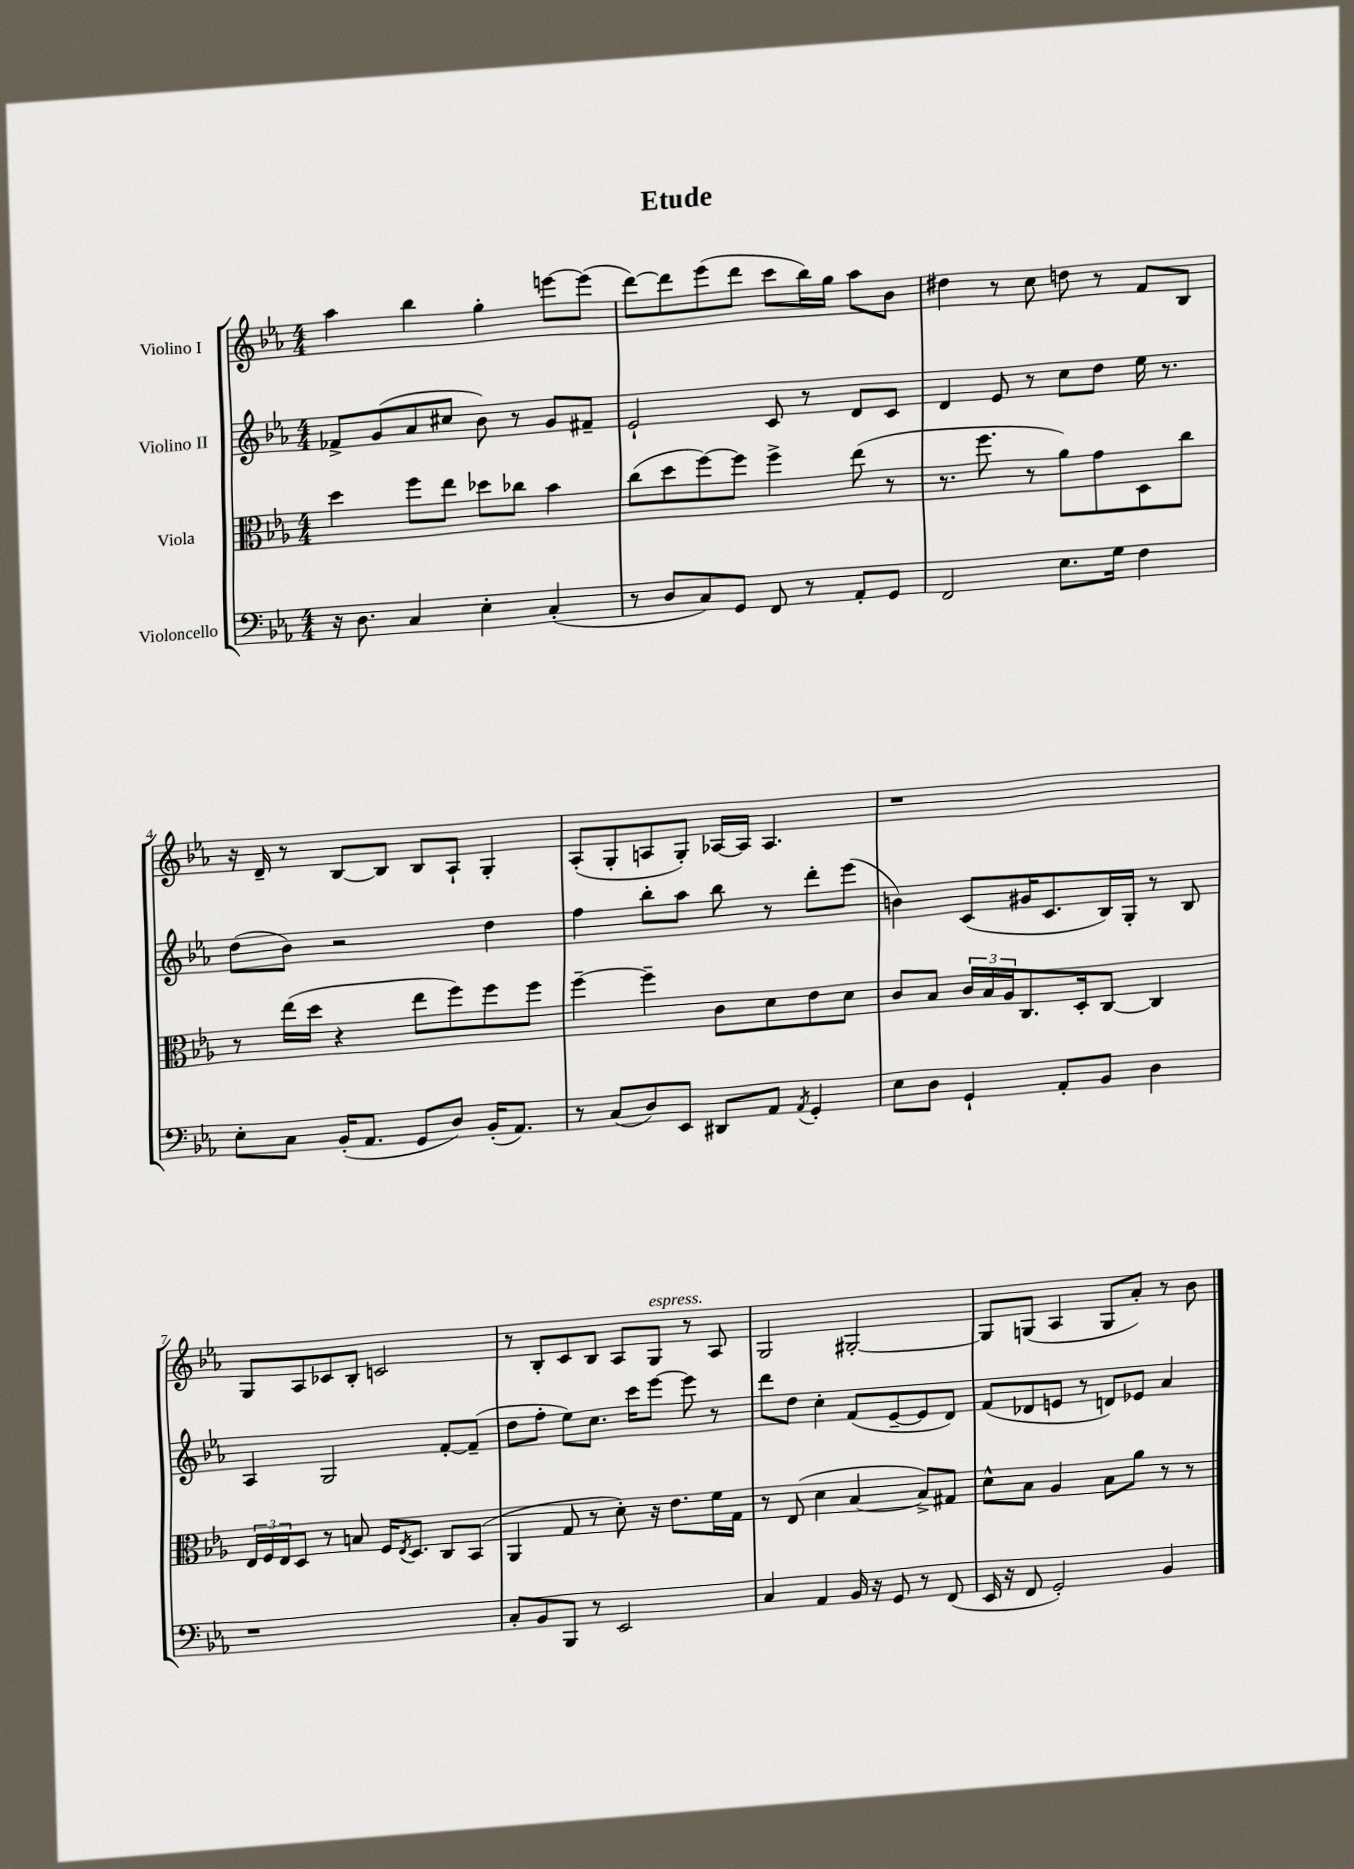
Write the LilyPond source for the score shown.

\header { title = "Etude" }
<<
\new StaffGroup <<
\new Staff = "s0" \with { instrumentName = "Violino I" } {
    \clef treble \key ees \major \numericTimeSignature \time 4/4
    aes''4 bes''4 g''4-. e'''8~ e'''8( |
    d'''8~) d'''8 ees'''8( d'''8 c'''8 bes''16) g''16 aes''8 bes'8 |
    dis''4 r8 c''8 d''8 r8 f'8 bes8 |
    r16 d'16-- r8 bes8~ bes8 bes8 aes8-! g4-. |
    aes8-.( g8-. a8 g8-.) aes16~ aes16 aes4. |
    r1 |
    g8 aes8 ces'8 bes8-. c'2 |
    r8 bes8-. c'8 bes8 aes8 g8^\markup { \italic "espress." } r8 aes8 |
    g2 gis2~-. |
    gis8 g8( aes4 g8 aes'8-.) r8 bes'8 \bar "|." |
}
\new Staff = "s1" \with { instrumentName = "Violino II" } {
    \clef treble \key ees \major \numericTimeSignature \time 4/4
    fes'8-> g'8( aes'8 cis''8 bes'8) r8 g'8 fis'8-- |
    ees'2-! c'8 r8 d'8 c'8 |
    d'4 ees'8 r8 c''8 d''8 ees''16 r8. |
    d''8( bes'8) r2 d''4 |
    f''4 bes''8-. aes''8 bes''8 r8 d'''8-. ees'''8( |
    b'4) c'8( gis'16 c'8. bes16) g16-. r8 bes8 |
    aes4 g2 f'8~-. f'8--( |
    d''8 f''8-. ees''8) c''8. c'''16 ees'''8~ ees'''8 r8 |
    d'''8 d''8 c''4-. f'8( ees'8~-- ees'8 d'8) |
    f'8( des'8 e'8 r8 d'8) ees'8 aes'4 \bar "|." |
}
\new Staff = "s2" \with { instrumentName = "Viola" } {
    \clef alto \key ees \major \numericTimeSignature \time 4/4
    d''4 f''8 ees''8 des''8 ces''8 bes'4 |
    c''8( d''8 f''8~) f''8 f''4-> ees''8( r8 |
    r8. f''8. r8 aes'8) g'8 d8 c''8 |
    r8 ees''16( d''16 r4 ees''8 f''8) f''8 f''8 |
    f''4~-- f''4-- c'8 d'8 ees'8 d'8 |
    c'8 bes8 \tuplet 3/2 { c'16 bes16 aes16 } c8. d16-. c8~ c4 |
    \tuplet 3/2 { ees16 f16 ees16 } d8 r8 b8 f16 \acciaccatura { ees8 } d8. c8 bes,8( |
    aes,4 g8 r8 d'8-.) r16 ees'8. f'16 g16 |
    r8 ees8( d'4 bes4~ bes8->) gis8 |
    d'8-^ bes8 aes4 bes8 aes'8 r8 r8 \bar "|." |
}
\new Staff = "s3" \with { instrumentName = "Violoncello" } {
    \clef bass \key ees \major \numericTimeSignature \time 4/4
    r16 d8. c4 ees4-. c4-.( |
    r8 d8 c8) g,8 f,8 r8 aes,8-. g,8 |
    f,2 ees8. g16 f4 |
    ees8-. c8 bes,16-.( aes,8. g,8 d8) bes,16-.( aes,8.) |
    r8 c8( d8) ees,8 dis,8 aes,8 \acciaccatura { aes,8 } g,4-. |
    ees8 d8 g,4-! aes,8-. bes,8 d4 |
    r1 |
    c8-. bes,8 bes,,8 r8 ees,2 |
    c4 aes,4 bes,16 r16 g,8 r8 f,8( |
    ees,16 r16 f,8 g,2-.) bes,4 \bar "|." |
}
>>
>>
